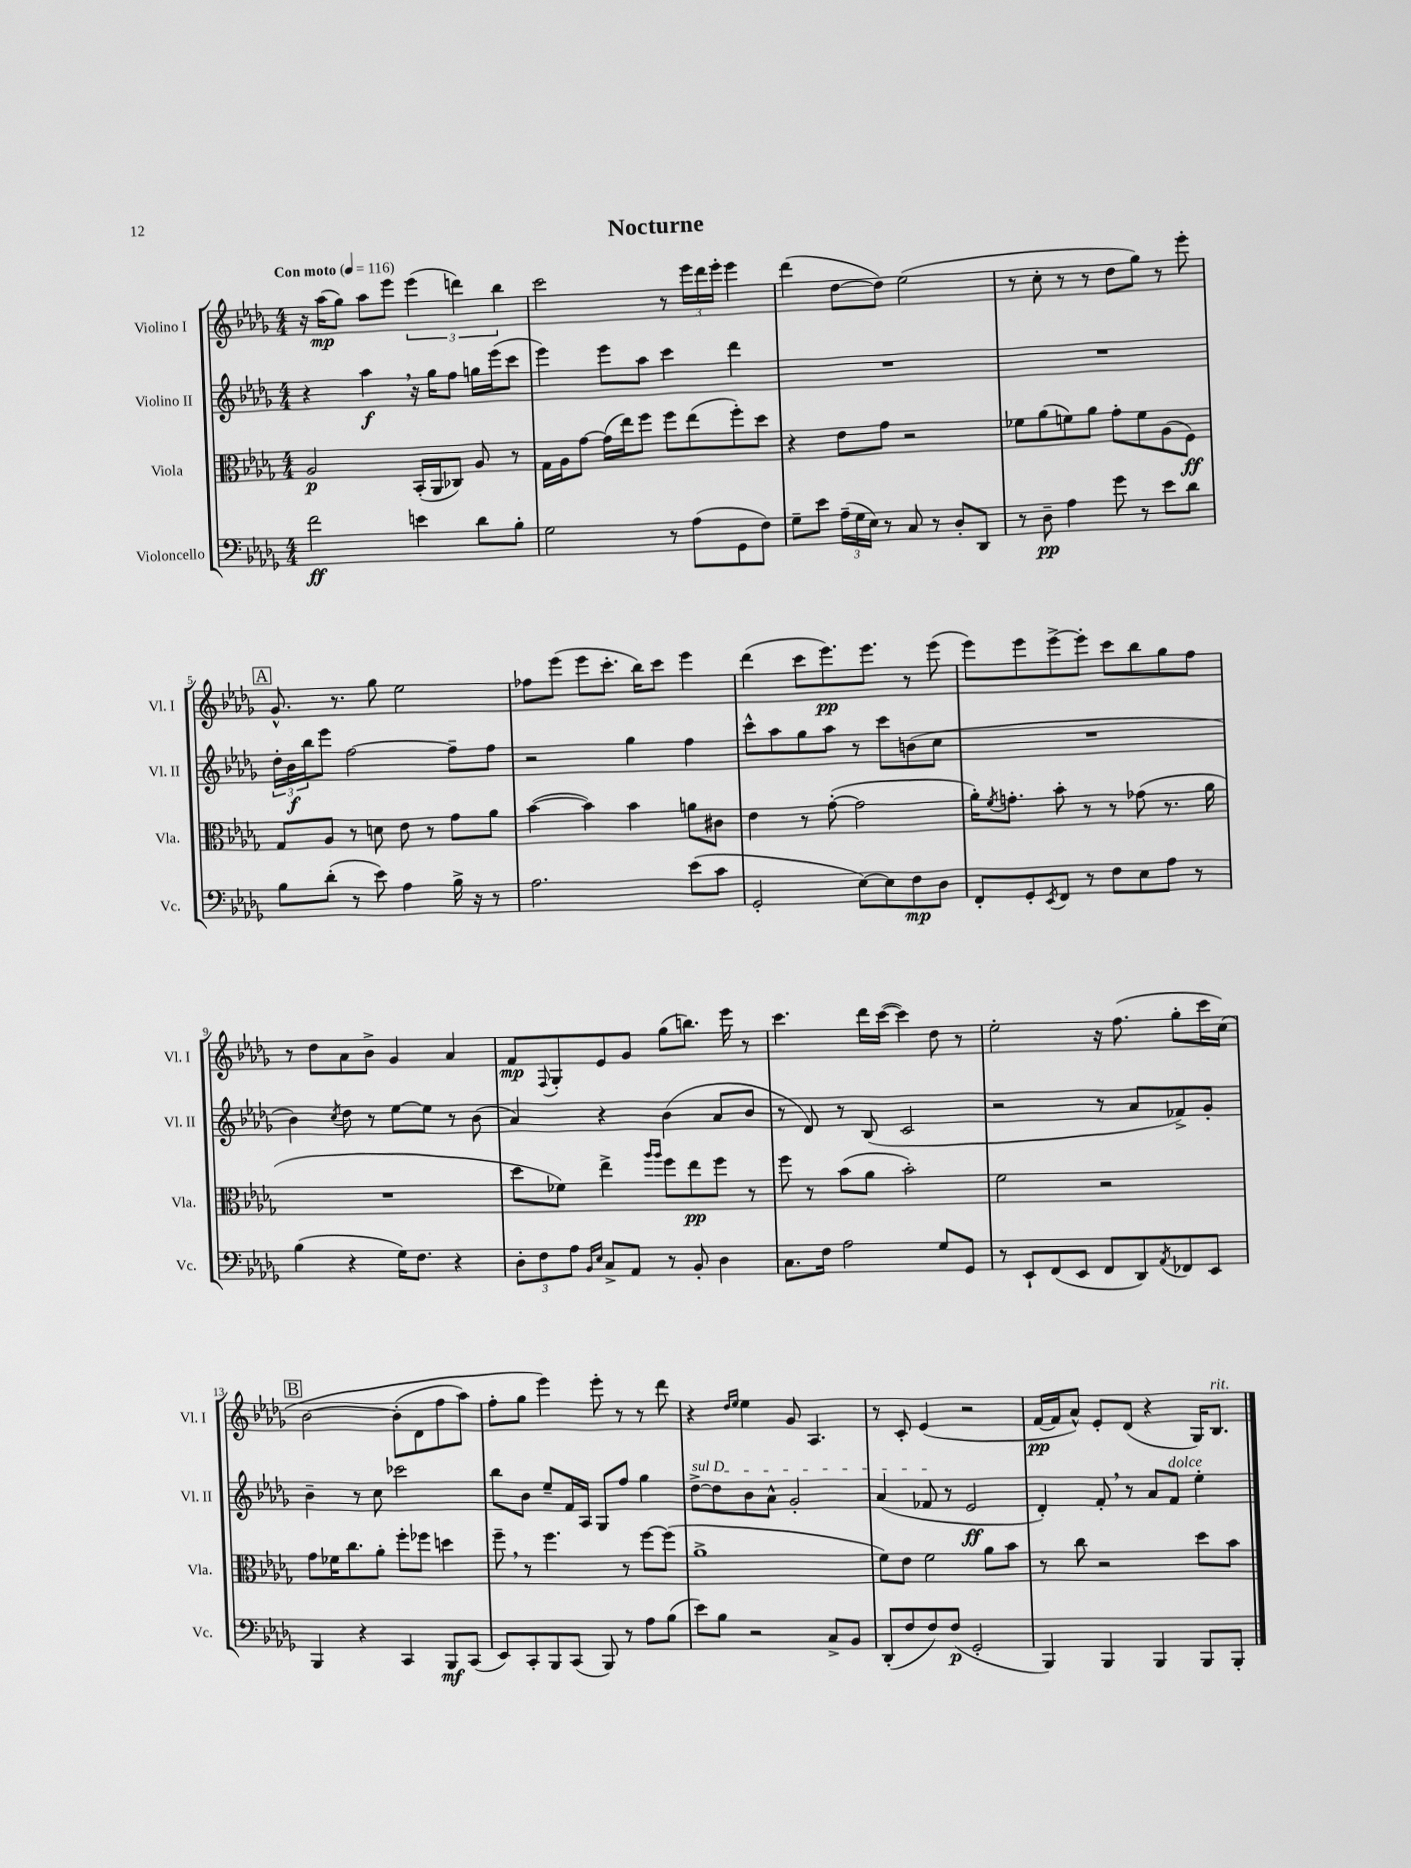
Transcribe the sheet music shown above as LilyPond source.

\header { title = "Nocturne" }
<<
\new StaffGroup <<
\new Staff = "s0" \with { instrumentName = "Violino I" shortInstrumentName = "Vl. I" } {
    \clef treble \key des \major \numericTimeSignature \time 4/4 \tempo "Con moto" 4 = 116
    r16 aes''16\mp( ges''8) aes''8 ees'''8 \tuplet 3/2 { ees'''4( d'''4) bes''4 } |
    c'''2 r8 \tuplet 3/2 { ees'''16 des'''16 ees'''16-. } ees'''4 |
    des'''4( des''8~ des''8) ees''2( |
    r8 c''8-. r8 r8 des''8 ges''8) r8 ees'''8-. |
    \mark \markup { \box "A" } ges'8.-^ r8. ges''8 ees''2 |
    fes''8 ees'''8( ees'''8 c'''8.-. bes''16) c'''8 ees'''4 |
    des'''4( c'''8 ees'''8.\pp) ees'''8. r8 ees'''8( |
    ees'''8) ees'''8 ees'''8~-> ees'''8-. c'''8 bes''8 ges''8 f''8 |
    r8 des''8 aes'8 bes'8-> ges'4 aes'4 |
    f'8\mp \appoggiatura { f8 } ges8-. ees'8 ges'8 ges''8( b''8.) ees'''16 r8 |
    c'''4. des'''16 c'''16~( c'''4) des''8 r8 |
    ees''2-. r16 f''8.( ges''8-. c'''16 c''16)\( |
    \mark \markup { \box "B" } bes'2~ bes'8-.( des'8 f''8 aes''8) |
    f''8-. ges''8 ees'''4\) ees'''8-. r8 r8 des'''8 |
    r4 \grace { des''16 ees''16 } ees''4 ges'8 aes4. |
    r8 c'8-. ees'4( r2 |
    f'16~\pp f'16 aes'8-^) ees'8-. des'8( r4 ges16) bes8.^\markup { \italic "rit." } \bar "|." |
}
\new Staff = "s1" \with { instrumentName = "Violino II" shortInstrumentName = "Vl. II" } {
    \clef treble \key des \major \numericTimeSignature \time 4/4
    r4 aes''4\f \breathe r16 ges''16 f''8 g''16 ees'''16( c'''8 |
    ees'''4) ees'''8 aes''8 c'''4 des'''4 |
    R1 |
    R1 |
    \mark \markup { \box "A" } \tuplet 3/2 { des''16-. bes'16\f bes''16 } ees'''8 f''2~ f''8-- f''8 |
    r2 ges''4 f''4 |
    c'''8-^ aes''8 ges''8 aes''8 r8 c'''8 b'8( c''8 |
    R1 |
    bes'4) \acciaccatura { c''8 } des''8 r8 ees''8~ ees''8 r8 bes'8( |
    aes'4) r4 bes'4( aes'8 bes'8 |
    r8 des'8) r8 bes8( c'2 |
    r2 r8 aes'8 fes'8->) ges'8-. |
    \mark \markup { \box "B" } bes'4-- r8 c''8 ces'''2 |
    bes''8 bes'8 ees''8-- f'16 aes16 ges8 f''8 ges''4 |
    \once \override TextSpanner.bound-details.left.text = \markup { \italic "sul D" } des''8~->\startTextSpan des''8 bes'8 aes'8-^ ges'2-. |
    aes'4( fes'8\stopTextSpan r8 ees'2\ff |
    des'4-.) f'8-. \breathe r8 aes'8 f'8^\markup { \italic "dolce" } ees''4-. \bar "|." |
}
\new Staff = "s2" \with { instrumentName = "Viola" shortInstrumentName = "Vla." } {
    \clef alto \key des \major \numericTimeSignature \time 4/4
    aes2\p bes,16-.( aes,16 ces8) aes8 r8 |
    ges16 aes16 ges'8~ ges'16( ees''16) f''8 f''8 ees''8( f''8-.) des''8 |
    r4 ees'8 ges'8 r2 |
    fes'8 aes'8( f'8) aes'8 ges'8-. f'8 aes8( f8\ff) |
    \mark \markup { \box "A" } ges8 aes8 r8 d'8 ees'8 r8 ges'8 aes'8 |
    bes'4~( bes'4) bes'4 a'8 cis'8 |
    ees'4 r8 ges'8~-.( ges'2 |
    aes'16-.) \acciaccatura { f'8 } g'8.-. bes'8-. r8 r8 ges'8( r8. aes'16 |
    R1 |
    des''8 fes'8) ees''4-> \grace { aes''16 aes''16 } f''8 ees''8\pp f''8 r8 |
    f''8 r8 bes'8( aes'8 bes'2-.) |
    f'2 r2 |
    \mark \markup { \box "B" } ges'8 fes'16 c''8. aes'8-. f''8-. fes''8 d''4 |
    f''8-- \breathe r8 f''4. r8 f''8~ f''8( |
    aes'1-> |
    f'8) ees'8 f'2 aes'8 bes'8 |
    r8 c''8 r2 des''8 bes'8 \bar "|." |
}
\new Staff = "s3" \with { instrumentName = "Violoncello" shortInstrumentName = "Vc." } {
    \clef bass \key des \major \numericTimeSignature \time 4/4
    f'2\ff e'4 des'8 bes8-. |
    ges2 r8 aes8( ges,8 f8) |
    ges8-- ees'8 \tuplet 3/2 { aes16--( ges16 ees16) } r8 c8 r8 des8-. des,8 |
    r8 des8--\pp aes4 ges'8 r8 ees'8 des'8 |
    \mark \markup { \box "A" } bes8 des'8-.( r8 ees'8) aes4 bes16-> r16 r8 |
    aes2. ees'8( c'8 |
    ges,2-. ees8~) ees8 f8\mp des8 |
    f,8-. ges,8-. \acciaccatura { ees,8 } f,8 r8 f8 ees8 aes8 r8 |
    bes4( r4 ges16) f8. r4 |
    \tuplet 3/2 { des8-. f8 aes8 } \grace { bes,16 ees16 } c8-> aes,8 r8 bes,8-. des4 |
    c8. f16 aes2 ges8 ges,8 |
    r8 ees,8-! f,8( ees,8 f,8 des,8) \acciaccatura { aes,8 } fes,8 ees,8 |
    \mark \markup { \box "B" } bes,,4 r4 c,4 bes,,8\mf c,8( |
    ees,8) c,8-. bes,,8 c,8( bes,,8) r8 aes8 bes8( |
    ees'8) bes8 r2 c8-> bes,8 |
    des,8-.( f8 f8) f8\p( ges,2-. |
    bes,,4) bes,,4 bes,,4 bes,,8 bes,,8-. \bar "|." |
}
>>
>>
